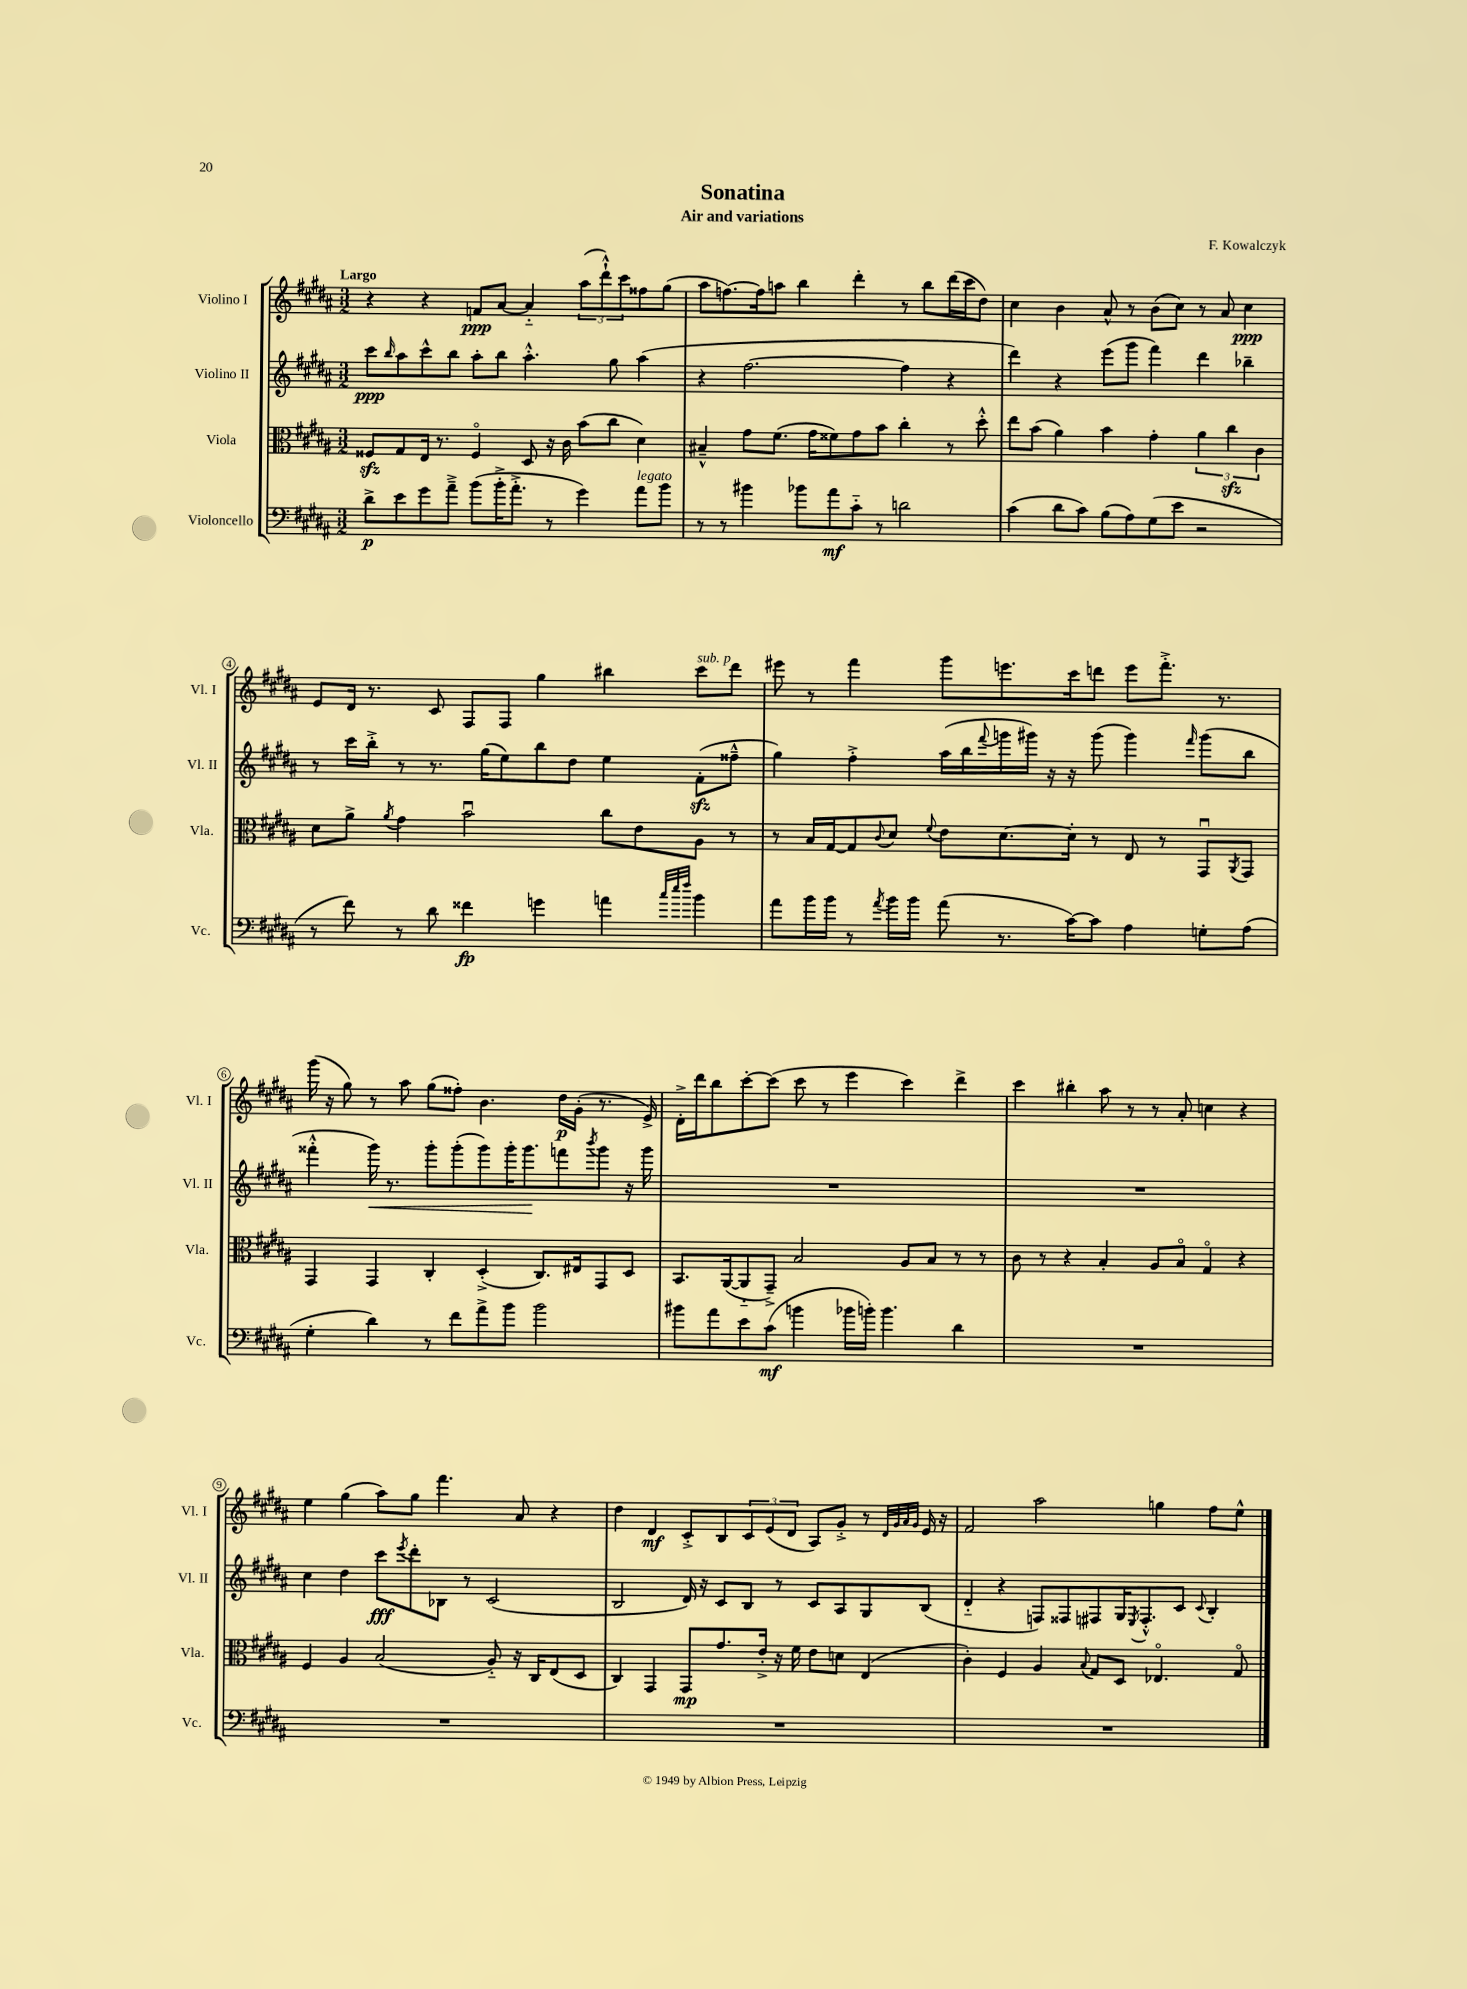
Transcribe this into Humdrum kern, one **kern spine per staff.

**kern	**dynam	**kern	**dynam	**kern	**dynam	**kern	**dynam
*part4	*part4	*part3	*part3	*part2	*part2	*part1	*part1
*staff4	*staff4	*staff3	*staff3	*staff2	*staff2	*staff1	*staff1
*I"Violoncello	*	*I"Viola	*	*I"Violino II	*	*I"Violino I	*
*I'Vc.	*	*I'Vla.	*	*I'Vl. II	*	*I'Vl. I	*
*clefF4	*	*clefC3	*	*clefG2	*	*clefG2	*
*k[f#c#g#d#a#]	*	*k[f#c#g#d#a#]	*	*k[f#c#g#d#a#]	*	*k[f#c#g#d#a#]	*
*M3/2	*	*M3/2	*	*M3/2	*	*M3/2	*
=1	=1	=1	=1	=1	=1	=1	=1
!	!	!	!	!	!	!LO:TX:a:B:t=Largo	!
8d#^\L	p	8F##Xzz/L	.	8ccc#\L	ppp	4r	.
.	.	.	.	16qqbb/	.	.	.
8e\	.	8G#/	.	8aa#\	.	.	.
8g#\	.	16E/Jk	.	8ccc#^^\	.	4r	.
.	.	8.r	.	.	.	.	.
8a#~^\J	.	.	.	8bb\J	.	.	.
(8b\L	.	4F##/	.	8aa#'\L	.	8fn/L	ppp
16b'^\K	.	.	.	8bb\J	.	[8a#/J	.
8.a#'^\J	.	.	.	.	.	.	.
.	.	8D#/	.	4.aa#'^^\	.	4a#/]	.
8r	.	16r	.	.	.	.	.
.	.	16c#\	.	.	.	.	.
4g#\)	.	(8b\L	.	.	.	(12aa#\L	.
.	.	.	.	.	.	12ddd#`^^\)	.
.	.	8cc#\J	.	8gg#\	.	.	.
.	.	.	.	.	.	12ccc#\	.
!LO:TX:a:i:t=legato	!	!	!	!	!	!	!
8a#\L	.	4d#\)	.	(4aa#\	.	8ff##X\	.
8b\J	.	.	.	.	.	(8gg#\J	.
=2	=2	=2	=2	=2	=2	=2	=2
8r	.	4B#X~^^/	.	4r	.	8aa#\L	.
8r	.	.	.	.	.	[8.ffn\)	.
4b#X\	.	8g#\L	.	[2.ff#\	.	.	.
.	.	.	.	.	.	16ff\k]	.
.	.	(8.f#\J	.	.	.	8aan\J	.
8b-X\L	.	.	.	.	.	4bb\	.
.	.	16g#\KL	.	.	.	.	.
8a#\	mf	8f##X\)	.	.	.	.	.
8c#\J	.	8g#\	.	.	.	4ddd#'\	.
8r	.	8b\J	.	.	.	.	.
2dn\	.	4cc#'\	.	4ff#\]	.	8r	.
.	.	.	.	.	.	8bb\L	.
.	.	8r	.	4r	.	(16ddd#\L	.
.	.	.	.	.	.	16ccc#\J	.
.	.	8dd#'^^\	.	.	.	8dd#\J)	.
=3	=3	=3	=3	=3	=3	=3	=3
(4c#\	.	8ee\L	.	4ddd#\)	.	4cc#\	.
.	.	(8b\J	.	.	.	.	.
8d#\L	.	4a#\)	.	4r	.	4b\	.
8c#\J)	.	.	.	.	.	.	.
(8B\L	.	4b\	.	(8eee\L	.	8a#^^/	.
8A#\)	.	.	.	8ggg#\J	.	8r	.
(8G#\	.	4g#'\	.	4fff#\)	.	(8b\L	.
8e\J	.	.	.	.	.	8cc#\J)	.
2r	.	6a#\	.	4ddd#\	.	8r	.
.	.	.	.	.	.	8a#/	.
.	.	6cc#zz\	.	.	.	.	.
.	.	.	.	4bb-X~\	.	4cc#\	ppp
.	.	6c#\	.	.	.	.	.
!!LO:LB:g=z
=4	=4	=4	=4	=4	=4	=4	=4
8r	.	8d#\L	.	8r	.	8e/L	.
8f#\)	.	8a#^\J	.	16ccc#\LL	.	16d#/Jk	.
.	.	.	.	16bb'^\JJ	.	8.r	.
.	.	8qa#/	.	.	.	.	.
8r	.	4g#\	.	8r	.	.	.
8d#\	.	.	.	8.r	.	8c#/	.
4f##X\	fp	2bu\	.	.	.	8F#/L	.
.	.	.	.	(16gg#\KL	.	.	.
.	.	.	.	8ee\)	.	8F#/J	.
4gn\	.	.	.	8bb\	.	4gg#\	.
.	.	.	.	8dd#\J	.	.	.
4an\	.	8cc#\L	.	4ee\	.	4bb#X\	.
.	.	8e\	.	.	.	.	.
32qqcc#/LLL	.	.	.	.	.	.	.
32qqee/	.	.	.	.	.	.	.
32qqff#/JJJ	.	.	.	.	.	.	.
!	!	!	!	!	!	!LO:TX:a:i:t=sub. p	!
4b\	.	8A#\J	.	(8f#zz'\L	.	8ccc#\L	.
.	.	8r	.	8ff##X~^^\J	.	8ddd#\J	.
=5	=5	=5	=5	=5	=5	=5	=5
8a#\L	.	8r	.	4gg#\)	.	8eee#X\	.
16b\L	.	16B/LL	.	.	.	8r	.
16b\JJ	.	[16G#/J	.	.	.	.	.
8r	.	8G#/]	.	4ff#'^\	.	4fff#\	.
8qa#/	.	8qqc#/	.	.	.	.	.
16b\LL	.	8d#/J	.	.	.	.	.
16b\JJ	.	.	.	.	.	.	.
.	.	8qqf#/	.	.	.	.	.
(8a#\	.	8e\L	.	(16aa#\LL	.	8ggg#\L	.
.	.	.	.	16bb\	.	.	.
.	.	.	.	8qqfff#/	.	.	.
8.r	.	[8.d#\	.	16gggn\	.	8.eeen\	.
.	.	.	.	16ggg#X\JJ)	.	.	.
.	.	.	.	16r	.	.	.
[16c#\KL)	.	16d#'\Jk]	.	16r	.	16ccc#\k	.
8c#\J]	.	8r	.	(8ggg#\	.	8dddn\J	.
4A#\	.	8E/	.	4ggg#\)	.	8eee\L	.
.	.	8r	.	.	.	8.fff#'^\J	.
.	.	.	.	16qqfff#/	.	.	.
8Gn'\L	.	8GG#u/L	.	(8ggg#\L	.	.	.
.	.	.	.	.	.	8.r	.
.	.	8qAA#/	.	.	.	.	.
(8A#\J	.	8GG#/J	.	8bb\J	.	.	.
!!LO:LB:g=z
=6	=6	=6	=6	=6	=6	=6	=6
4G#'\	.	4GG#/	.	4fff##X'^^\	.	(16ggg#\	.
.	.	.	.	.	.	16r	.
.	.	.	.	.	.	8gg#\)	.
!	!	!	!	!	!LO:HP:b	!	!
4d#\)	.	4GG#/	.	16ggg#\)	<	8r	.
.	.	.	.	8.r	.	.	.
.	.	.	.	.	.	8aa#\	.
8r	.	4C#'/	.	8ggg#'\L	.	(8gg#\L	.
8f#\L	.	.	.	(8ggg#'\	.	8ff##X'\J)	.
8a#^\	.	(4D#'^/	.	8ggg#\)	.	4.b\	.
8b\J	.	.	.	16ggg#'\K	.	.	.
.	.	.	.	8.ggg#\	.	.	.
2b\	.	8.C#/L)	.	.	.	.	.
.	.	.	.	8fffn\	[	16dd#\LL	p
.	.	16E#X/k	.	.	.	(16g#'\JJ	.
.	.	.	.	8qbbb/	.	.	.
.	.	8GG#/	.	8ggg#\J	.	8.r	.
.	.	8D#/J	.	16r	.	.	.
.	.	.	.	16ggg#\	.	16e^/)	.
=7	=7	=7	=7	=7	=7	=7	=7
8b#X\L	.	8.BB/L	.	1.r	.	16d#'^\LL	.
.	.	.	.	.	.	16ddd#\J	.
8a#\	.	.	.	.	.	8bb\	.
.	.	([16AA#/k	.	.	.	.	.
8e\	.	8AA#/]	.	.	.	[8ccc#'\	.
(8c#\J	mf	8GG#~^/J)	.	.	.	(8ccc#\J]	.
4bn\	.	2B/	.	.	.	8ccc#\	.
.	.	.	.	.	.	8r	.
16b-X\LL	.	.	.	.	.	4eee\	.
16bn'\JJ)	.	.	.	.	.	.	.
4.b\	.	.	.	.	.	.	.
.	.	8A#/L	.	.	.	4ccc#\)	.
.	.	8B/J	.	.	.	.	.
4d#\	.	8r	.	.	.	4ddd#^\	.
.	.	8r	.	.	.	.	.
=8	=8	=8	=8	=8	=8	=8	=8
1.r	.	8c#\	.	1.r	.	4ccc#\	.
.	.	8r	.	.	.	.	.
.	.	4r	.	.	.	4bb#X'\	.
.	.	4B'/	.	.	.	8aa#\	.
.	.	.	.	.	.	8r	.
.	.	8A#/L	.	.	.	8r	.
.	.	8B/J	.	.	.	8a#'/	.
.	.	4G#/	.	.	.	4ccn\	.
.	.	4r	.	.	.	4r	.
!!LO:LB:g=z
=9	=9	=9	=9	=9	=9	=9	=9
1.r	.	4F#/	.	4cc#\	.	4ee\	.
.	.	4A#/	.	4dd#\	.	(4gg#\	.
.	.	(2B/	.	8ccc#\L	fff	8aa#\L)	.
.	.	.	.	8qeee/	.	.	.
.	.	.	.	8ddd#'\	.	8gg#\J	.
.	.	.	.	8B-X\J	.	4.fff#\	.
.	.	.	.	8r	.	.	.
.	.	8A#/)	.	(2c#/	.	.	.
.	.	16r	.	.	.	8a#/	.
.	.	16C#/KL	.	.	.	.	.
.	.	(8E/	.	.	.	4r	.
.	.	8D#/J	.	.	.	.	.
=10	=10	=10	=10	=10	=10	=10	=10
1.r	.	4C#/)	.	2B/	.	4dd#\	.
.	.	4GG#/	.	.	.	4d#/	mf
.	.	8GG#/L	mp	16d#/)	.	8c#'^/L	.
.	.	.	.	16r	.	.	.
.	.	8.g#/	.	8c#/L	.	8B/	.
.	.	.	.	8B/J	.	12c#/	.
.	.	16e'^/Jk	.	.	.	.	.
.	.	.	.	.	.	(12e/	.
.	.	16r	.	8r	.	.	.
.	.	.	.	.	.	12d#/J	.
.	.	16f#\	.	.	.	.	.
.	.	8e\L	.	8c#/L	.	8A#/L)	.
.	.	8dn\J	.	8A#/	.	8g#'^/J	.
.	.	(4E/	.	8G#/	.	8r	.
.	.	.	.	.	.	32qqd#/LLL	.
.	.	.	.	.	.	32qqg#/	.
.	.	.	.	.	.	32qqa#/	.
.	.	.	.	.	.	32qqg#/JJJ	.
.	.	.	.	(8B/J	.	16e/	.
.	.	.	.	.	.	16r	.
=11	=11	=11	=11	=11	=11	=11	=11
1.r	.	4c#'\)	.	4d#/	.	2f#/	.
.	.	4F#/	.	4r	.	.	.
.	.	4A#/	.	8Fn/L)	.	2aa#\	.
.	.	.	.	8F##X/	.	.	.
.	.	8qqB/	.	.	.	.	.
.	.	8G#/L	.	8F#X/	.	.	.
.	.	8D#/J	.	16G#/K	.	.	.
.	.	.	.	8qE/	.	.	.
.	.	.	.	8.F#'^^/	.	.	.
.	.	4.E-X/	.	.	.	4ggn\	.
.	.	.	.	8c#/J	.	.	.
.	.	.	.	8qqc#/	.	.	.
.	.	.	.	4B'/	.	8ff#\L	.
.	.	8G#/	.	.	.	8ee^^\J	.
==	==	==	==	==	==	==	==
*-	*-	*-	*-	*-	*-	*-	*-
